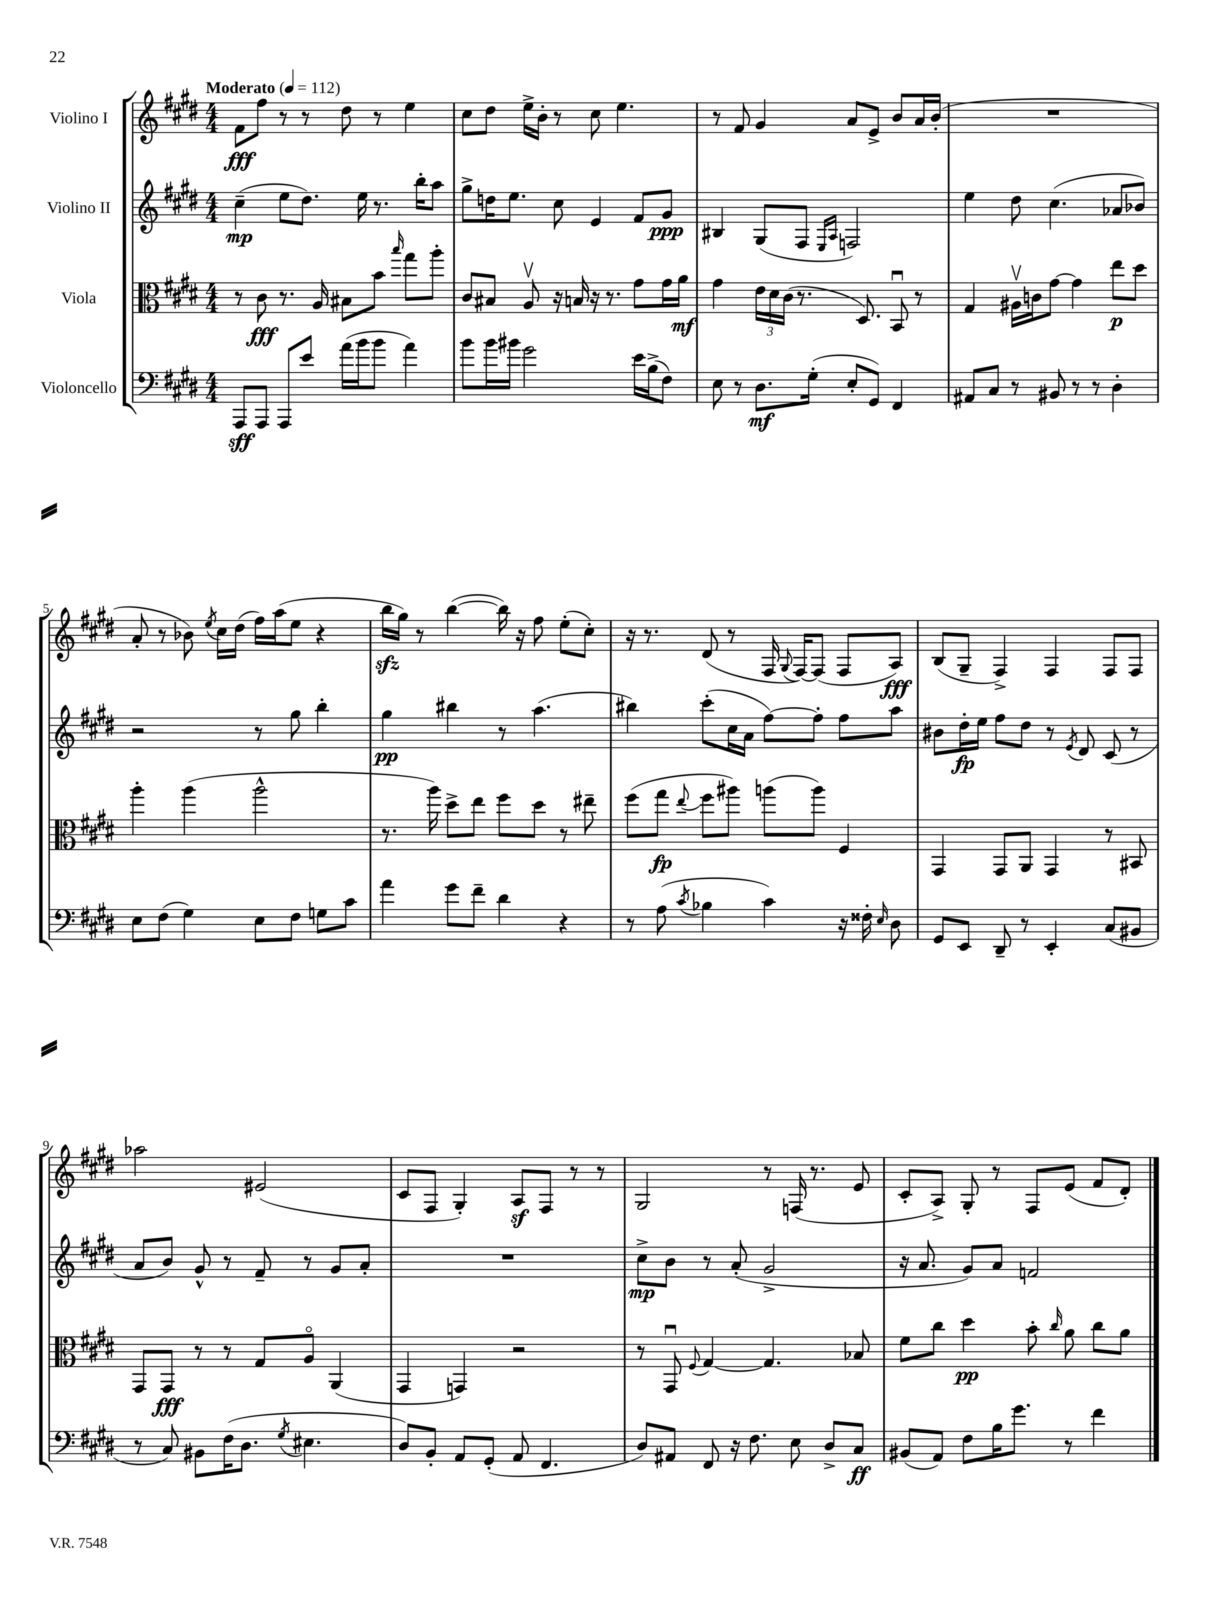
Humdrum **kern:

**kern	**dynam	**kern	**dynam	**kern	**dynam	**kern	**dynam
*part4	*part4	*part3	*part3	*part2	*part2	*part1	*part1
*staff4	*staff4	*staff3	*staff3	*staff2	*staff2	*staff1	*staff1
*I"Violoncello	*	*I"Viola	*	*I"Violino II	*	*I"Violino I	*
*clefF4	*	*clefC3	*	*clefG2	*	*clefG2	*
*k[f#c#g#d#]	*	*k[f#c#g#d#]	*	*k[f#c#g#d#]	*	*k[f#c#g#d#]	*
*M4/4	*	*M4/4	*	*M4/4	*	*M4/4	*
*MM112	*	*MM112	*	*MM112	*	*MM112	*
=1	=1	=1	=1	=1	=1	=1	=1
!	!	!	!	!	!	!LO:TX:a:B:t=Moderato	!
8AAA/L	sff	8r	.	(4cc#~\	mp	8f#\L	fff
8AAA/J	.	8c#\	fff	.	.	8ff#\J	.
8AAA/L	.	8.r	.	8ee\L	.	8r	.
8e/J	.	.	.	8.dd#\J)	.	8r	.
.	.	16A/	.	.	.	.	.
(16a\LL	.	8B#X\L	.	.	.	8dd#\	.
16b\J	.	.	.	16ee\	.	.	.
8b\J	.	8b\J	.	8.r	.	8r	.
.	.	16qqbb/	.	.	.	.	.
4a\)	.	8gg#\L	.	.	.	4ee\	.
.	.	.	.	16bb'\KL	.	.	.
.	.	8aa'\J	.	8aa\J	.	.	.
=2	=2	=2	=2	=2	=2	=2	=2
8b\L	.	8c#/L	.	8gg#^\L	.	8cc#\L	.
16b\L	.	8B#X/J	.	16ddn\K	.	8dd#\J	.
16b#X\JJ	.	.	.	8.ee\J	.	.	.
2g#\	.	8Av/	.	.	.	16ee^\LL	.
.	.	.	.	.	.	16b'\JJ	.
.	.	16r	.	8cc#\	.	8r	.
.	.	16Bn/	.	.	.	.	.
.	.	16r	.	4e/	.	8cc#\	.
.	.	8.r	.	.	.	.	.
.	.	.	.	.	.	4.ee\	.
16e\LL	.	8g#\L	.	8f#/L	.	.	.
(16B^\J	.	.	.	.	.	.	.
8F#\J)	.	16g#\L	.	8g#/J	ppp	.	.
.	.	16a\JJ	mf	.	.	.	.
=3	=3	=3	=3	=3	=3	=3	=3
8E\	.	4g#\	.	4B#X/	.	8r	.
8r	.	.	.	.	.	8f#/	.
8.D#\L	mf	24e\LL	.	(8G#/L	.	4g#/	.
.	.	24d#\	.	.	.	.	.
.	.	(24c#\JJ	.	.	.	.	.
.	.	8.r	.	8F#/J	.	.	.
(16G#'\Jk	.	.	.	.	.	.	.
.	.	.	.	16qqE/LL	.	.	.
.	.	.	.	16qqA/JJ	.	.	.
8E'/L	.	.	.	2Fn/)	.	8a/L	.
.	.	8.D#/)	.	.	.	.	.
8GG#/J)	.	.	.	.	.	8e^/J	.
4FF#/	.	8BBu/	.	.	.	8b/L	.
.	.	8r	.	.	.	16a/L	.
.	.	.	.	.	.	(16b'/JJ	.
=4	=4	=4	=4	=4	=4	=4	=4
8AA#X/L	.	4G#/	.	4ee\	.	1r	.
8C#/J	.	.	.	.	.	.	.
8r	.	16A#Xv\LL	.	8dd#\	.	.	.
.	.	16cn\J	.	.	.	.	.
8BB#X/	.	[8g#\J	.	(4.cc#\	.	.	.
8r	.	4g#\]	.	.	.	.	.
8r	.	.	.	.	.	.	.
4D#'\	.	8ee\L	p	8a-X/L	.	.	.
.	.	8dd#\J	.	8b-X/J)	.	.	.
!!LO:LB:g=z
=5	=5	=5	=5	=5	=5	=5	=5
8E\L	.	4aa'\	.	2r	.	8a'/	.
(8F#\J	.	.	.	.	.	8r	.
4G#\)	.	(4aa\	.	.	.	8b-X\)	.
.	.	.	.	.	.	8qee/	.
.	.	.	.	.	.	16cc#\LL	.
.	.	.	.	.	.	(16dd#\JJ	.
8E\L	.	2aa^^\	.	8r	.	16ff#\LL)	.
.	.	.	.	.	.	(16aa\J	.
8F#\J	.	.	.	8gg#\	.	8ee\J	.
8Gn\L	.	.	.	4bb'\	.	4r	.
8c#\J	.	.	.	.	.	.	.
=6	=6	=6	=6	=6	=6	=6	=6
4a\	.	8.r	.	4gg#\	pp	16bbzz\LL	.
.	.	.	.	.	.	16gg#\JJ)	.
.	.	.	.	.	.	8r	.
.	.	16aa\)	.	.	.	.	.
8g#\L	.	8dd#^\L	.	4bb#X\	.	([4bb\	.
8f#~\J	.	8ee\J	.	.	.	.	.
4d#\	.	8ff#\L	.	8r	.	16bb\])	.
.	.	.	.	.	.	16r	.
.	.	8dd#\J	.	(4.aa\	.	8ff#\	.
4r	.	8r	.	.	.	(8ee'\L	.
.	.	8ee#X~\	.	.	.	8cc#'\J)	.
=7	=7	=7	=7	=7	=7	=7	=7
8r	.	(8ff#\L	.	4bb#X\)	.	16r	.
.	.	.	.	.	.	8.r	.
(8A\	.	8gg#\J	fp	.	.	.	.
8qc#/	.	8qqee/	.	.	.	.	.
4B-X\	.	8ff#\L	.	(8ccc#'\L	.	(8d#/	.
.	.	8aa#X\J)	.	16cc#\L	.	8r	.
.	.	.	.	16a\JJ	.	.	.
4c#\)	.	(8aan\L	.	[8ff#\L)	.	16F#/	.
.	.	.	.	.	.	8qqG#/	.
.	.	.	.	.	.	[16F#/KL)	.
.	.	8aa\J)	.	8ff#'\J]	.	(8F#/J]	.
16r	.	4F#/	.	8ff#\L	.	8F#/L	.
16F##X'\	.	.	.	.	.	.	.
16qqE/	.	.	.	.	.	.	.
8D#\	.	.	.	8aa\J	.	8A/J)	fff
=8	=8	=8	=8	=8	=8	=8	=8
8GG#/L	.	4GG#/	.	8b#X\L	.	(8B/L	.
8EE/J	.	.	.	16dd#'\L	fp	8G#~/J	.
.	.	.	.	16ee\JJ	.	.	.
8DD#~/	.	8GG#/L	.	8ff#\L	.	4F#^/)	.
8r	.	8AA/J	.	8dd#\J	.	.	.
4EE'/	.	4GG#/	.	8r	.	4F#/	.
.	.	.	.	8qe/	.	.	.
.	.	.	.	8d#/	.	.	.
(8C#/L	.	8r	.	(8c#/	.	8F#/L	.
8BB#X/J	.	8BB#X/	.	8r	.	8F#/J	.
!!LO:LB:g=z
=9	=9	=9	=9	=9	=9	=9	=9
8r	.	8GG#/L	.	8a/L	.	2aa-X\	.
8C#/)	.	8GG#/J	fff	8b/J)	.	.	.
8BB#X\L	.	8r	.	8g#^^/	.	.	.
(16F#\K	.	8r	.	8r	.	.	.
8.D#\J	.	.	.	.	.	.	.
.	.	8G#/L	.	8f#~/	.	(2e#X/	.
8qG#/	.	.	.	.	.	.	.
4.E#X\	.	8A/J	.	8r	.	.	.
.	.	(4AA/	.	8g#/L	.	.	.
.	.	.	.	8a'/J	.	.	.
=10	=10	=10	=10	=10	=10	=10	=10
8D#/L)	.	4GG#/	.	1r	.	8c#/L	.
8BB'/J	.	.	.	.	.	8F#/J	.
8AA/L	.	4GGn/)	.	.	.	4G#'/)	.
(8GG#'/J	.	.	.	.	.	.	.
8AA/	.	2r	.	.	.	8Az/L	.
4.FF#/	.	.	.	.	.	8F#/J	.
.	.	.	.	.	.	8r	.
.	.	.	.	.	.	8r	.
=11	=11	=11	=11	=11	=11	=11	=11
8D#/L)	.	8r	.	8cc#^\L	mp	2G#/	.
8AA#X/J	.	8GG#u/	.	8b\J	.	.	.
.	.	8qqF#/	.	.	.	.	.
8FF#/	.	[4G#/	.	8r	.	.	.
16r	.	.	.	(8a'/	.	.	.
8.F#\	.	.	.	.	.	.	.
.	.	4.G#/]	.	2g#^/	.	8r	.
8E\	.	.	.	.	.	(16Fn/	.
.	.	.	.	.	.	8.r	.
8D#^/L	.	.	.	.	.	.	.
8C#/J	ff	8B-X/	.	.	.	8e/	.
=12	=12	=12	=12	=12	=12	=12	=12
(8BB#X/L	.	8f#\L	.	16r	.	8c#'/L	.
.	.	.	.	8.a/	.	.	.
8AA/J)	.	8cc#\J	.	.	.	8A^/J)	.
8F#\L	.	4dd#\	pp	8g#/L)	.	8G#'/	.
16B\K	.	.	.	8a/J	.	8r	.
8.g#\J	.	.	.	.	.	.	.
.	.	8b'\	.	2fn/	.	8F#/L	.
.	.	16qqcc#/	.	.	.	.	.
8r	.	8a\	.	.	.	(8e/J	.
4f#\	.	8cc#\L	.	.	.	8f#/L	.
.	.	8a\J	.	.	.	8d#'/J)	.
==	==	==	==	==	==	==	==
*-	*-	*-	*-	*-	*-	*-	*-
